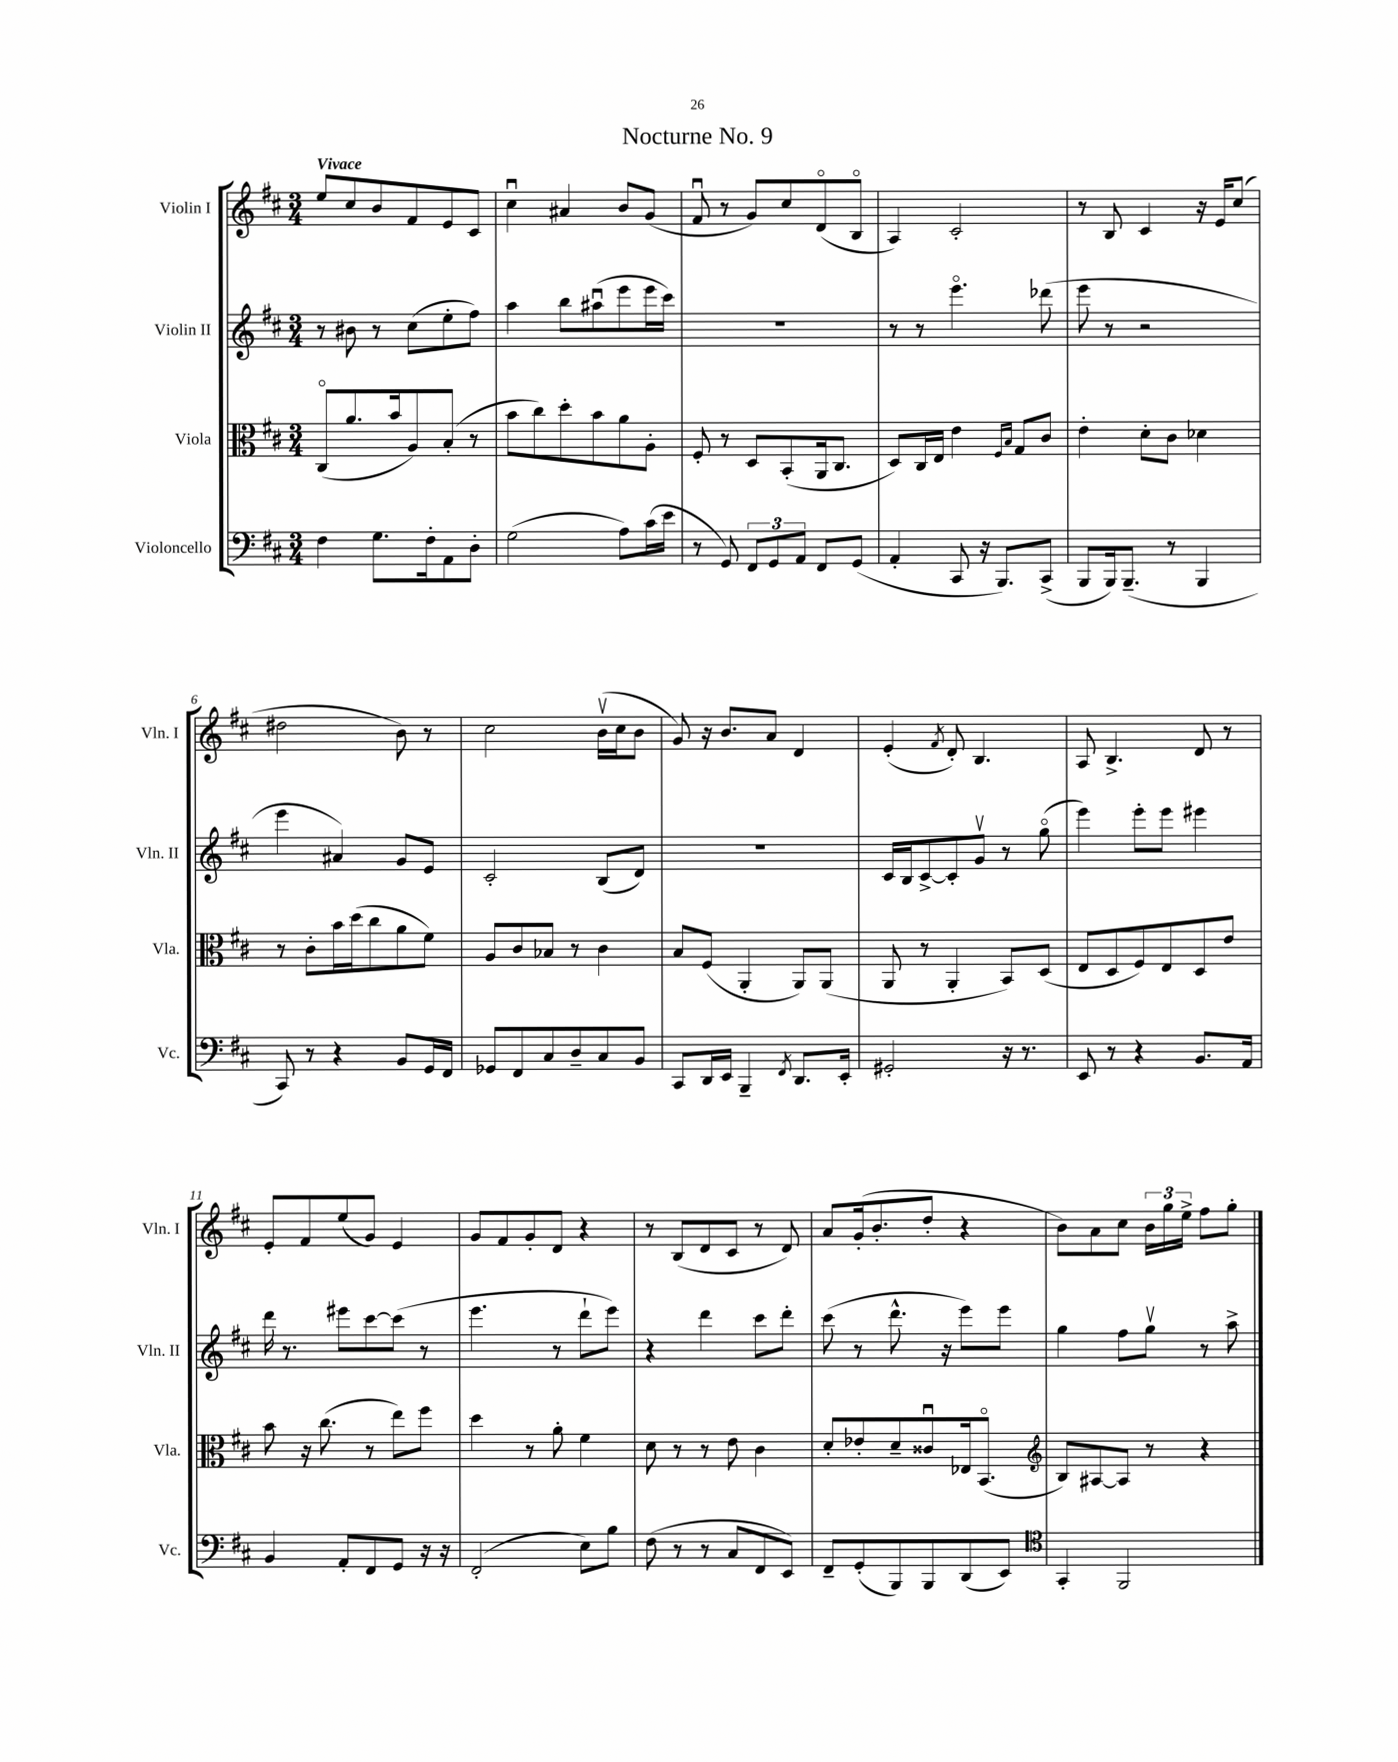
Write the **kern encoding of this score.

**kern	**kern	**kern	**kern
*staff4	*staff3	*staff2	*staff1
*clefF4	*clefC3	*clefG2	*clefG2
*k[f#c#]	*k[f#c#]	*k[f#c#]	*k[f#c#]
*M3/4	*M3/4	*M3/4	*M3/4
4F#	(8C#o	8r	8ee
.	8.a	8b#	8cc#
8.G	.	8r	8b
.	16b	.	.
.	8A)	(8cc#	8f#
16F#'	.	.	.
8AA	(8B'	8ee'	8e
8D'	8r	8ff#)	8c#
=	=	=	=
(2G	8b	4aa	4cc#u
.	8cc#)	.	.
.	8dd'	8bb	4a#
.	8b	(8aa#u	.
8A)	8a	8eee	8b
(16c#	8A'	16eee	(8g
16e	.	16ccc#)	.
=	=	=	=
8r	8F#'	2.r	8f#u
8GG)	8r	.	8r
12FF#	8D	.	8g)
12GG	.	.	.
.	(8BB'	.	8cc#
12AA	.	.	.
8FF#	16AA	.	(8do
.	8.C#	.	.
(8GG	.	.	8Bo
=	=	=	=
4AA'	8D)	8r	4A)
.	16C#	8r	.
.	16E	.	.
8CC#	4e	4.eeeo	2c#'
16r	.	.	.
8.BBB)	.	.	.
.	16qqF#	.	.
.	16qqB	.	.
.	8G	.	.
(8CC#^	8c#	(8ddd-	.
=	=	=	=
8BBB	4e'	8eee	8r
16BBB)	.	8r	8B
(8.BBB~	.	.	.
.	8d'	2r	4c#
8r	8c#	.	.
4BBB	4d-	.	16r
.	.	.	16e
.	.	.	(8cc#
=	=	=	=
8CC#)	8r	4eee	2dd#
8r	8c#'	.	.
4r	16b	4a#)	.
.	(16dd	.	.
.	8cc#	.	.
8BB	8a	8g	8b)
16GG	8f#)	8e	8r
16FF#	.	.	.
=	=	=	=
8GG-	8A	2c#'	2cc#
8FF#	8c#	.	.
8C#	8B-	.	.
8D~	8r	.	.
8C#	4c#	(8B	(16bv
.	.	.	16cc#
8BB	.	8d)	8b
=	=	=	=
8CC#	8B	2.r	8g)
16DD	(8F#	.	16r
16EE	.	.	8.b
4BBB~	4AA'	.	.
.	.	.	8a
8qFF#	.	.	.
8.DD	8AA)	.	4d
.	(8AA	.	.
16EE'	.	.	.
=	=	=	=
2GG#'	8AA	16c#	(4e'
.	.	16B	.
.	8r	[8c#^	.
.	.	.	8qf#
.	4AA'	8c#']	8d')
.	.	8gv	4.B
16r	8BB)	8r	.
8.r	.	.	.
.	(8D	(8ggo	.
=	=	=	=
8EE	8E	4eee)	8A
8r	8D	.	4.B^
4r	8F#)	8eee'	.
.	8E	8eee	.
8.BB	8D	4eee#	8d
.	8e	.	8r
16AA	.	.	.
=	=	=	=
4BB	8b	16ddd	8e'
.	.	8.r	.
.	16r	.	8f#
.	(8.cc#	.	.
8AA'	.	8eee#	(8ee
8FF#	8r	[8ccc#	8g)
8GG	8ee)	(8ccc#]	4e
16r	8ff#	8r	.
16r	.	.	.
=	=	=	=
(2FF#'	4dd	4.eee	8g
.	.	.	8f#
.	8r	.	8g'
.	8a'	8r	8d
8E)	4f#	8ddd`	4r
8B	.	8eee)	.
=	=	=	=
(8F#	8d	4r	8r
8r	8r	.	(8B
8r	8r	4ddd	8d
8C#	8e	.	8c#
8FF#	4c#	8ccc#	8r
8EE)	.	8ddd'	8d)
=	=	=	=
8FF#~	8d'	(8ccc#	8a
(8GG'	8e-'	8r	(16g'
.	.	.	8.b'
8BBB)	8d~	8.ddd^^	.
8BBB	8c##u	.	8dd'
.	.	16r	.
(8DD	16E-	8eee)	4r
.	(8.BBo	.	.
8EE)	.	8eee	.
=	=	=	=
*clefC4	*clefG2	*	*
4GG'	8B)	4gg	8b)
.	[8A#	.	8a
2FF#	8A#]	8ff#	8cc#
.	8r	8ggv	24b
.	.	.	24gg
.	.	.	24ee^
.	4r	8r	8ff#
.	.	8aa^	8gg'
==	==	==	==
*-	*-	*-	*-
